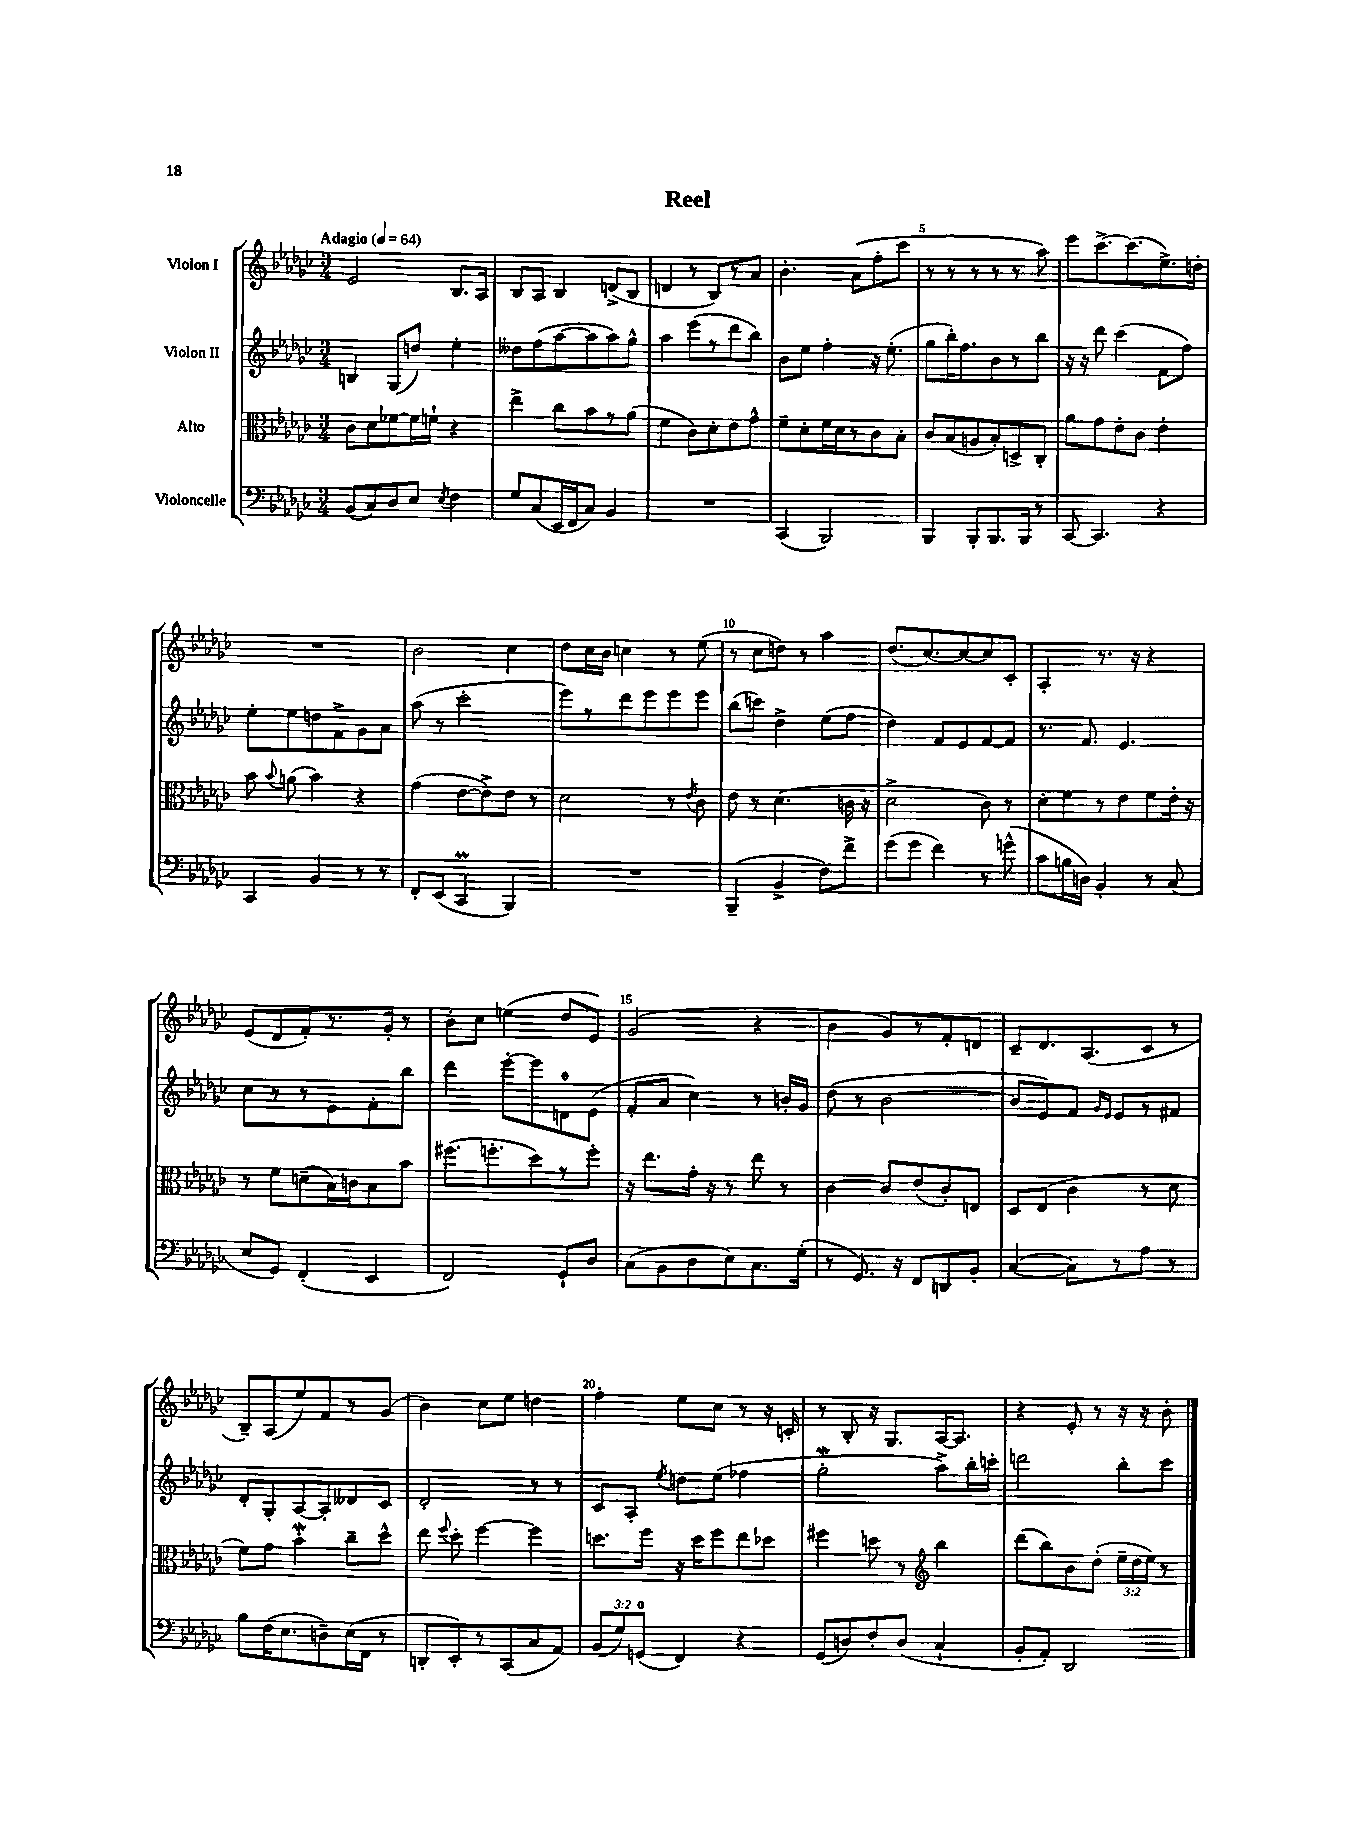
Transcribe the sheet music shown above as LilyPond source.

\header { title = "Reel" }
<<
\new StaffGroup <<
\new Staff = "s0" \with { instrumentName = "Violon I" } {
    \clef treble \key ges \major \numericTimeSignature \time 3/4 \tempo "Adagio" 4 = 64
    \autoBeamOff ees'2 bes8.[ aes16] |
    bes8[ aes8] bes4 d'8[->( bes8] |
    d'4 r8 bes8[) r8 aes'8] |
    bes'4.-. aes'8[( f''8-. ces'''8] |
    r8 r8 r8 r8 r8 aes''8) |
    ees'''8[ ces'''8.~-> ces'''8.( ees''8.->) d''16]-. |
    R2. |
    bes'2 ces''4 |
    des''8[ ces''16 bes'16] c''4 r8 ees''8( |
    r8 ces''8[ d''8]) r8 aes''4 |
    des''8.[( ces''8.~) ces''8~ ces''8 ces'8]-. |
    aes4-. r8. r16 r4 |
    ees'8[( des'8 f'8-.) r8. ges'16]-. r8 |
    bes'8[-. ces''8] e''4( des''8[ ees'8]) |
    ges'2( r4 |
    bes'4 ges'8[) r8 f'8-. d'8] |
    ces'8[-- des'8. aes8.( ces'8] r8 |
    bes8[--) aes8( ees''8) f'8 r8 ges'8]( |
    bes'4) ces''8[ ees''8] d''4 |
    f''4-. ees''8[ ces''8] r8 r16 c'16-. |
    r8 bes8-. r16 ges8.[ aes16~ aes8.] |
    r4 ees'8-. r8 r16 r16 bes'8-. \bar "|." |
}
\new Staff = "s1" \with { instrumentName = "Violon II" } {
    \clef treble \key ges \major \numericTimeSignature \time 3/4
    \autoBeamOff b4 ges8[( d''8]) ees''4-. |
    deses''8[ f''8( aes''8~ aes''8 aes''8) ges''8]-^ |
    aes''4 ees'''8[( r8 des'''8 bes''8]) |
    bes'8[ ees''8] f''4-. r16 ees''8.-.( |
    ges''8[ bes''16-.) f''8. bes'8 r8 bes''8] |
    r16 r16 des'''8 ces'''4( f'8[ f''8]) |
    ees''8[-. ees''8 d''8 f'8-> ges'8 aes'8] |
    aes''8( r8 ces'''2-. |
    ees'''8[) r8 des'''8 ees'''8 ees'''8 ees'''8] |
    bes''8[( c'''8]) des''4-> ees''8[( f''8] |
    des''4) f'8[ ees'8 f'8~ f'8] |
    r8. f'8. ees'4. |
    ces''8[ r8 r8 ees'8 f'8-. bes''8] |
    des'''4 ees'''8[~-. ees'''8 d'8-0 ees'8]( |
    f'8[-. aes'8] ces''4) r8 b'16[-. ges'16] |
    des''8( r8 bes'2~ |
    bes'8[ ees'8) f'8] \grace { ges'16[ ees'16] } ees'8[ r8 fis'8] |
    des'8[-. ges8-. aes8~ aes8-. deses'8 ces'8] |
    des'2-. r8 r8 |
    ces'8[ aes8]-. \acciaccatura { ees''8 } d''8[ ees''8]( fes''4 |
    ges''2-.\mordent aes''8[->) bes''16-. c'''16]-. |
    d'''2 bes''8[-. ces'''8] \bar "|." |
}
\new Staff = "s2" \with { instrumentName = "Alto" } {
    \clef alto \key ges \major \numericTimeSignature \time 3/4 \override Staff.TupletNumber.text = #tuplet-number::calc-fraction-text
    \autoBeamOff ces'8[ des'8 fes'8~ fes'16 f'16]-! r4 |
    ees''4-> ces''8[ bes'8 r8 aes'8]( |
    f'4 ces'8[) des'8-. ees'8 ges'8]-^ |
    f'8[-- des'8-. f'16 des'16 r8 ces'8 bes8]-. |
    ces'8[ bes8( a8 bes8-.) d8-> ces8]-. |
    aes'8[ ges'8 ees'8-. ces'8] ees'4-. |
    bes'8 \appoggiatura { bes'8 } a'8( bes'4) r4 |
    ges'4( ees'8[~ ees'8->) ees'8] r8 |
    des'2 r8 \acciaccatura { ees'8 } ces'8 |
    ees'8 r8 des'4.( c'16 r16 |
    des'2-> ces'8) r8 |
    des'8[-. f'8 r8 ees'8 f'8 ees'16]-. r16 |
    r8 f'8[ d'8--( bes16) c'16 bes8 bes'8] |
    fis''8.[( f''8.-. des''8) r8 f''8]-. |
    r16 ees''8.[ ges'16]-. r16 r8 ees''8 r8 |
    ces'4~ ces'8[ ees'8( ces'8-.) e8] |
    des8[ ees8]( ces'4 r8 des'8 |
    f'8[) ges'8] bes'4-.\mordent ces''8[-- des''8]-^ |
    ees''8 \appoggiatura { f''8 } des''8-. f''4~ f''4 |
    d''8.[ f''16] r16 d''16[ f''8 ees''8 des''8] |
    fis''4 d''8 r8 \clef treble bes''4 |
    des'''8[( bes''8) bes'8 des''8]-.( \tuplet 3/2 { ees''16[-- des''16 ees''16]) } r8 \bar "|." |
}
\new Staff = "s3" \with { instrumentName = "Violoncelle" } {
    \clef bass \key ges \major \numericTimeSignature \time 3/4 \override Staff.TupletNumber.text = #tuplet-number::calc-fraction-text
    \autoBeamOff bes,8[( ces8) des8 ees8] \acciaccatura { ees8 } f4 |
    ges8[ ces8( ees,16 f,16 ces8]) bes,4 |
    R2. |
    ces,4( bes,,2) |
    bes,,4 bes,,8[-. bes,,8. bes,,16] r8 |
    ces,8~ ces,4. r4 |
    ces,4 bes,4 r8 r8 |
    f,8[-. ees,8]( ces,4\prall bes,,4) |
    R2. |
    bes,,4--( bes,4-> f8[) f'8]-> |
    ges'8[( ges'8] f'4) r8 g'8-^( |
    ces'8[ b16 d16]) bes,4-. r8 ces8( |
    ees8[ ges,8]) f,4-.( ees,4 |
    f,2) ges,8[-! des8] |
    ces8[( bes,8 des8 ees8) ces8. ges16]-.( |
    r8 ges,8.) r16 f,8[ d,8 bes,8]-. |
    ces4~( ces8[) r8 aes8] r8 |
    bes8[ f16( ees8. d8--) ees16( f,16] r8 |
    d,8[-. ees,8-.) r8 ces,8( ces8 aes,8]) |
    \tuplet 3/2 { bes,8[( ges8) g,8]-0( } f,4) r4 |
    ges,8[( d8) f8-. d8]( ces4-! |
    bes,8[-. aes,8]-.) des,2 \bar "|." |
}
>>
>>
\layout { \context { \Score \override BarNumber.break-visibility = ##(#f #t #t) barNumberVisibility = #(every-nth-bar-number-visible 5) } }
